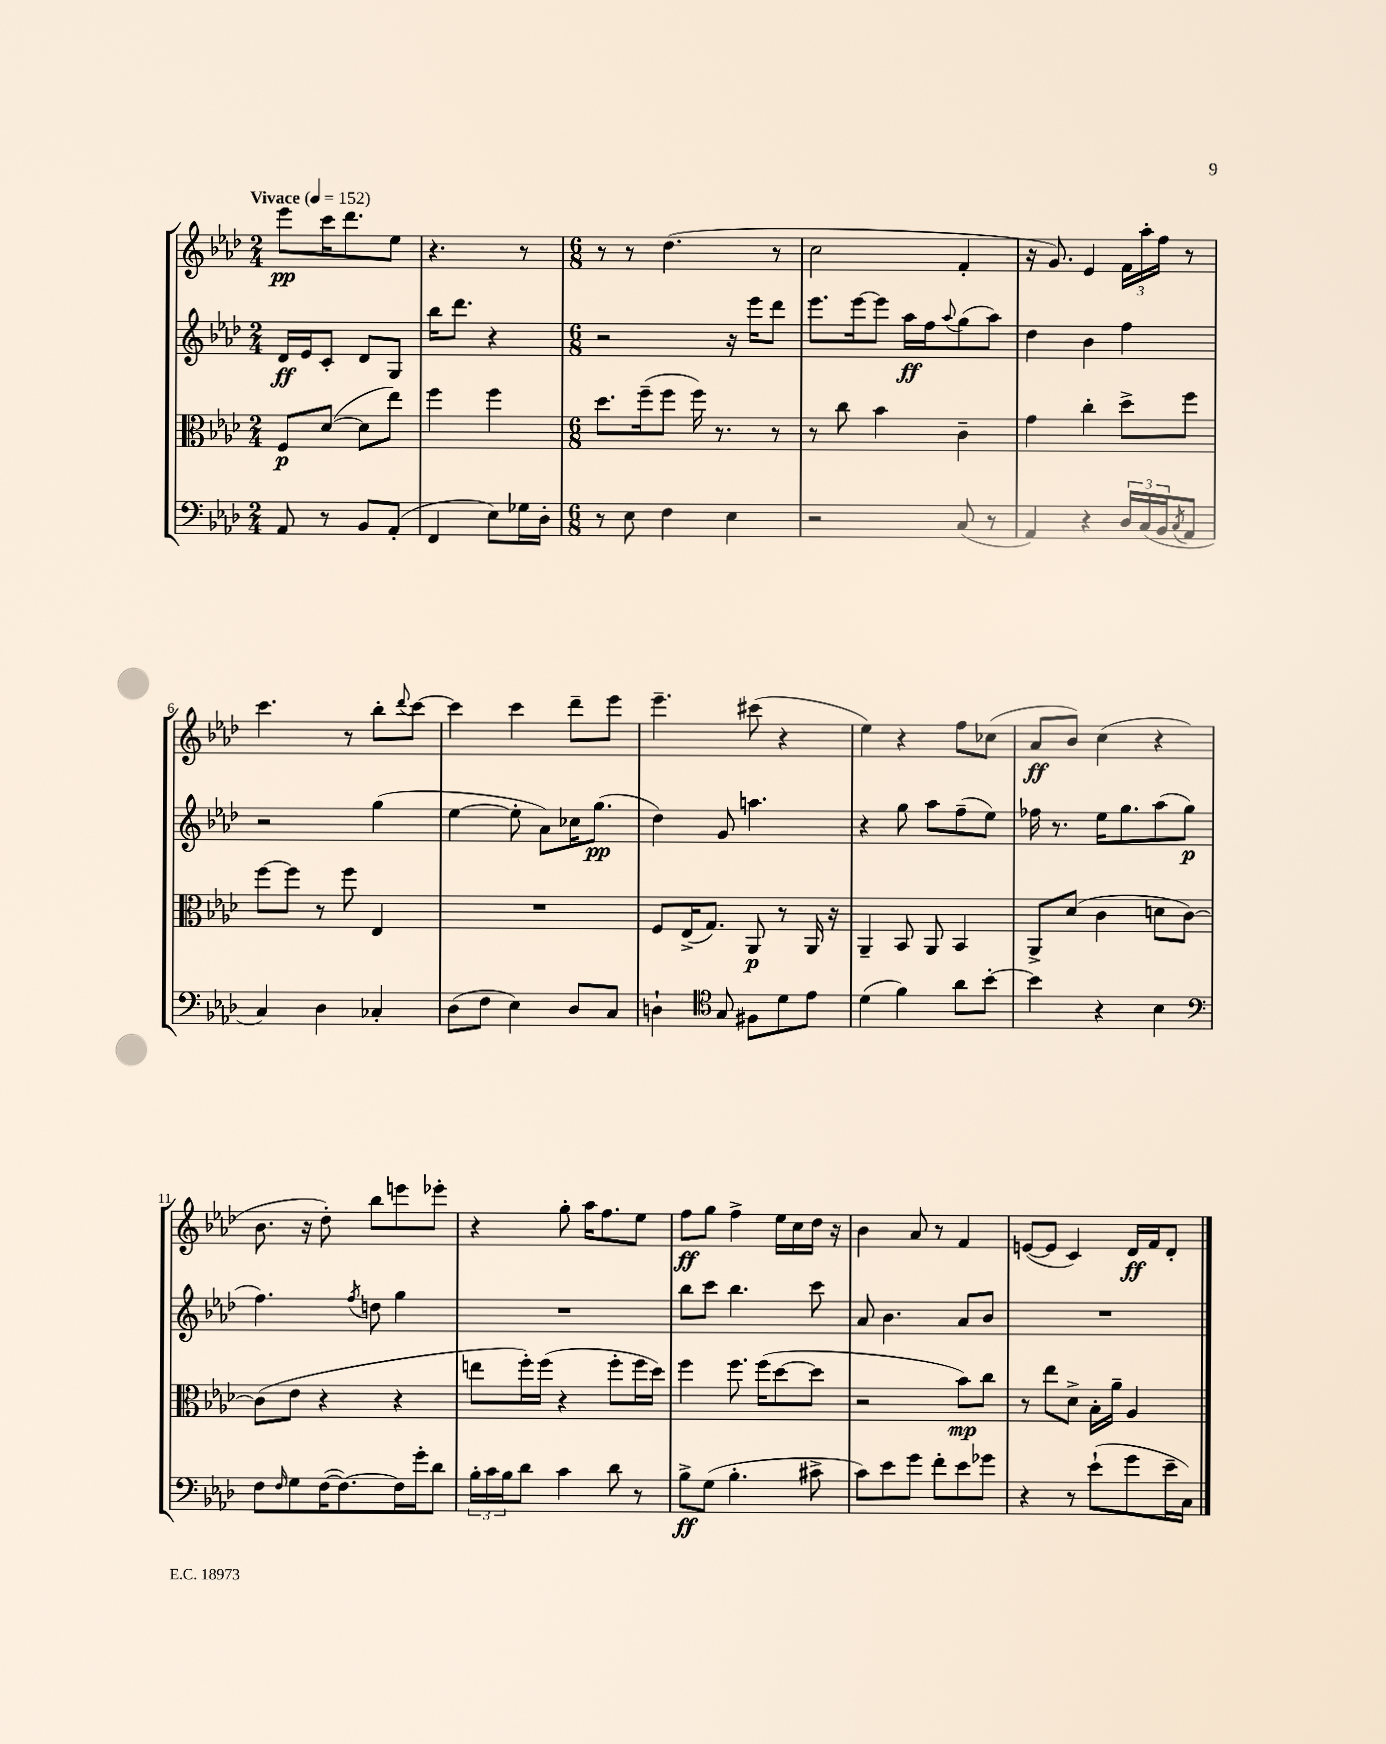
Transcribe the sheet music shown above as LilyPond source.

<<
\new StaffGroup <<
\new Staff = "s0" {
    \clef treble \key aes \major \numericTimeSignature \time 2/4 \tempo "Vivace" 4 = 152
    ees'''8\pp c'''16 des'''8. ees''8 |
    r4. r8 |
    \numericTimeSignature \time 6/8 r8 r8 des''4.( r8 |
    c''2 f'4-. |
    r16 g'8.) ees'4 \tuplet 3/2 { f'16 aes''16-. f''16 } r8 |
    c'''4. r8 bes''8-. \appoggiatura { des'''8 } c'''8~ |
    c'''4 c'''4 des'''8-- ees'''8 |
    ees'''4.-- cis'''8( r4 |
    ees''4) r4 f''8 ces''8( |
    aes'8\ff bes'8) c''4( r4 |
    bes'8. r16 des''8-.) bes''8 e'''8 ees'''8-. |
    r4 g''8-. aes''16 f''8. ees''8 |
    f''8\ff g''8 f''4-> ees''16 c''16 des''16 r16 |
    bes'4 aes'8 r8 f'4 |
    e'8~( e'8 c'4) des'16\ff f'16 des'8-. \bar "|." |
}
\new Staff = "s1" {
    \clef treble \key aes \major \numericTimeSignature \time 2/4
    des'16\ff ees'16 c'8-. des'8 g8 |
    bes''16 des'''8. r4 |
    \numericTimeSignature \time 6/8 r2 r16 ees'''16 des'''8 |
    ees'''8. ees'''16~ ees'''8 aes''16\ff f''16 \appoggiatura { aes''8 } g''8( aes''8) |
    des''4 bes'4 f''4 |
    r2 g''4( |
    ees''4~ ees''8-. aes'8) ces''16 g''8.\pp( |
    des''4) g'8 a''4. |
    r4 g''8 aes''8 f''8--( ees''8) |
    fes''16 r8. ees''16 g''8. aes''8( g''8\p |
    f''4.) \acciaccatura { f''8 } d''8 g''4 |
    R2. |
    bes''8 c'''8 bes''4. c'''8 |
    aes'8 bes'4. aes'8 bes'8 |
    R2. \bar "|." |
}
\new Staff = "s2" {
    \clef alto \key aes \major \numericTimeSignature \time 2/4
    f8\p des'8~( des'8 ees''8) |
    f''4 f''4 |
    \numericTimeSignature \time 6/8 des''8. f''16--( f''8 f''16) r8. r8 |
    r8 c''8 bes'4 c'4-- |
    g'4 c''4-. des''8-> f''8 |
    f''8~ f''8 r8 f''8 ees4 |
    R2. |
    f8 ees16->( g8.) aes,8\p r8 aes,16 r16 |
    aes,4-- bes,8 aes,8 bes,4 |
    aes,8-> des'8( c'4 d'8 c'8~) |
    c'8( ees'8 r4 r4 |
    e''8 f''16-.) f''16( r4 f''8-. f''16 des''16) |
    f''4 f''8. f''16( des''8~ des''8 |
    r2 bes'8\mp) c''8 |
    r8 ees''8 des'8-> bes16-. aes'16-- aes4 \bar "|." |
}
\new Staff = "s3" {
    \clef bass \key aes \major \numericTimeSignature \time 2/4
    aes,8 r8 bes,8 aes,8-.( |
    f,4 ees8) ges16 des16-. |
    \numericTimeSignature \time 6/8 r8 ees8 f4 ees4 |
    r2 c8( r8 |
    aes,4) r4 \tuplet 3/2 { des16 c16( bes,16 } \acciaccatura { c8 } aes,8 |
    c4) des4 ces4-. |
    des8( f8 ees4) des8 c8 |
    d4-! \clef tenor g8 fis8 des'8 ees'8 |
    des'4( f'4) aes'8 bes'8~-. |
    bes'4 r4 bes4 |
    \clef bass f8 \grace { f16 } g8 f16~( f8.~) f16 g'16-. des'8 |
    \tuplet 3/2 { bes16-. c'16 bes16 } des'8 c'4 des'8 r8 |
    bes8->\ff g8( bes4.-. cis'8-> |
    c'8) ees'8 g'8 f'8-. ees'8 ges'8 |
    r4 r8 ees'8-!( g'8 ees'16-- c16) \bar "|." |
}
>>
>>
